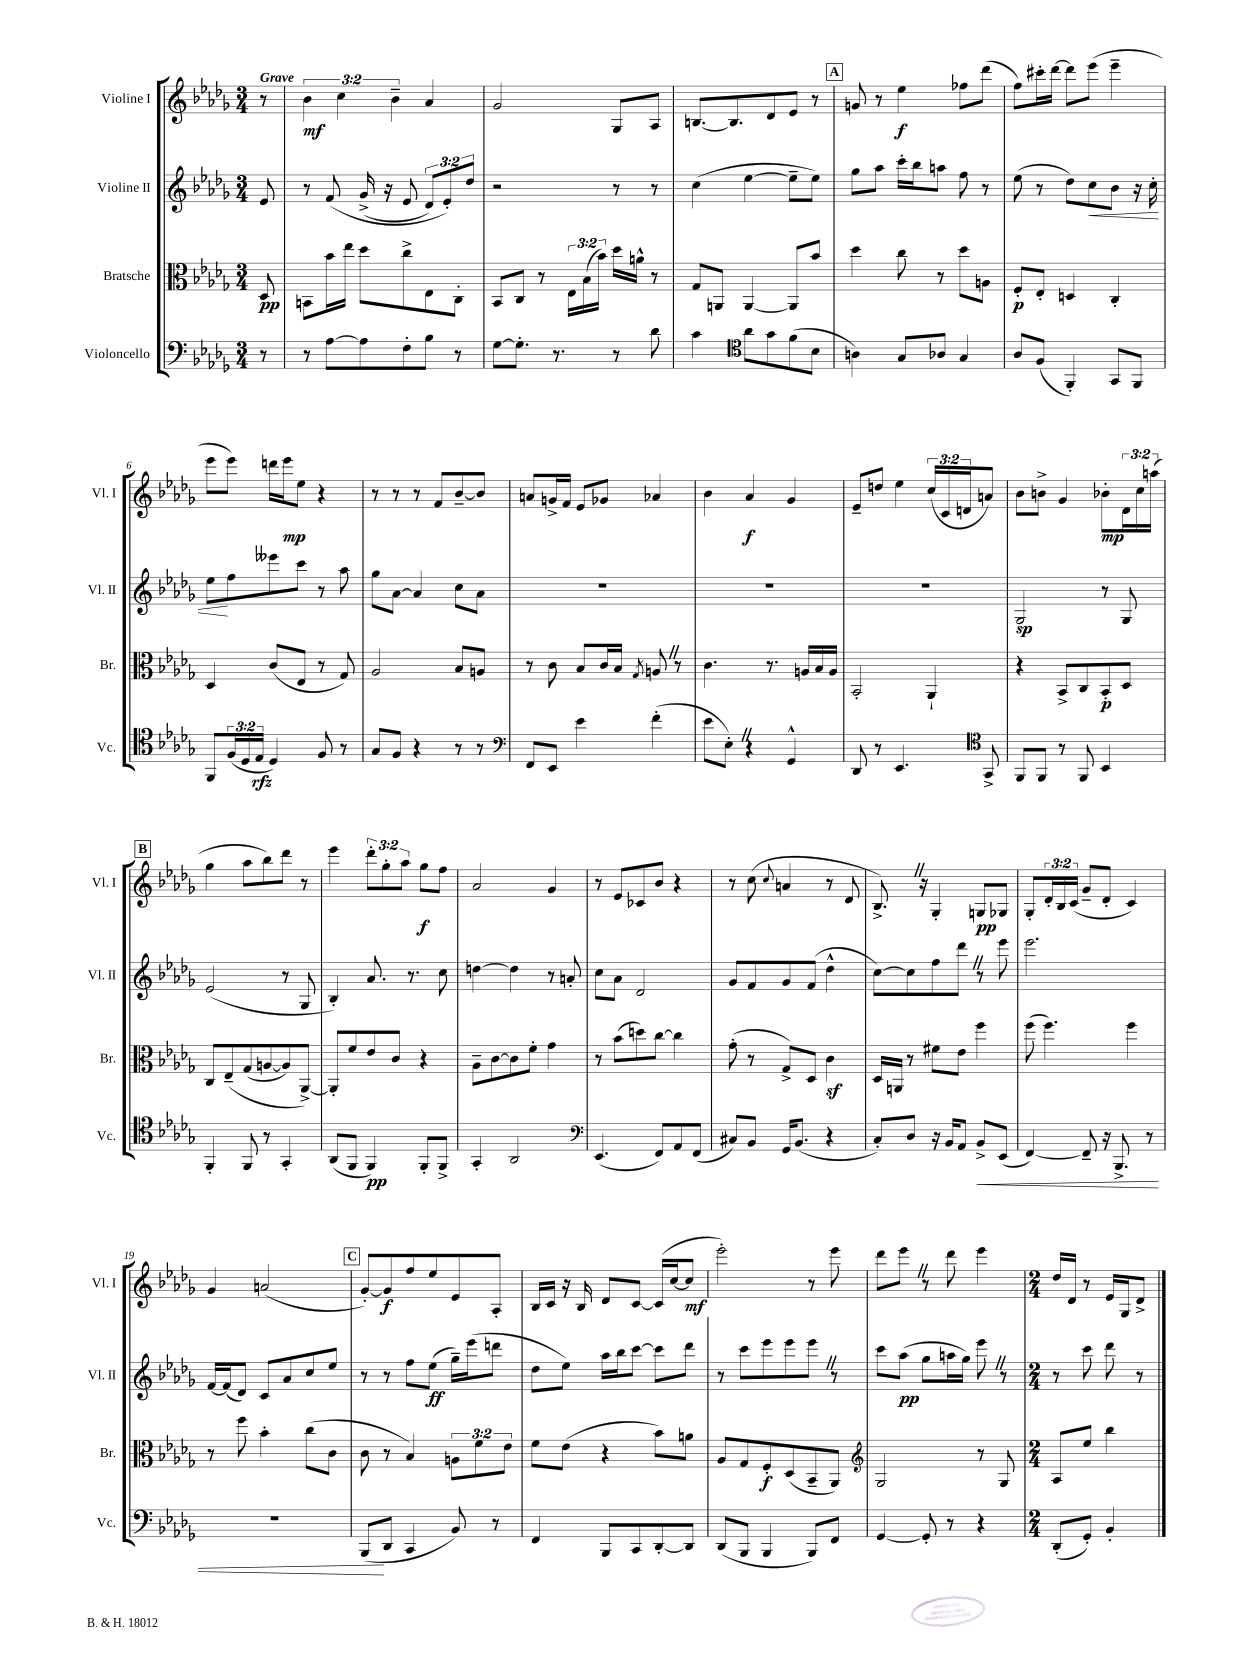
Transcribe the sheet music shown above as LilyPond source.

<<
\new StaffGroup <<
\new Staff = "s0" \with { instrumentName = "Violine I" shortInstrumentName = "Vl. I" } {
    \clef treble \key des \major \numericTimeSignature \time 3/4 \override Staff.TupletNumber.text = #tuplet-number::calc-fraction-text \partial 8 \tempo "Grave"
    r8 |
    \tuplet 3/2 { bes'4\mf c''4 bes'4-- } aes'4 |
    ges'2 ges8 aes8 |
    b8.~ b8. des'8 ees'8 r8 |
    \mark \markup { \box "A" } g'8 r8 ees''4\f fes''8 des'''8( |
    f''8) cis'''16-. des'''16~ des'''8 ees'''8( ees'''4-- |
    ees'''8 ees'''8) d'''16 ees'''16\mp ees''8 r4 |
    r8 r8 r8 f'8 bes'8~-- bes'8 |
    a'8 g'16-> f'16 ees'8 ges'8 aes'4 |
    bes'4 aes'4\f ges'4 |
    ees'8-- d''8 ees''4 \tuplet 3/2 { c''16( c'16 d'16 } a'8) |
    bes'8 b'8-> ges'4 bes'8-.\mp \tuplet 3/2 { des'16 c''16 a''16( } |
    \mark \markup { \box "B" } ges''4 aes''8 bes''8) des'''8 r8 |
    ees'''4 \tuplet 3/2 { des'''8-. ges''8-. aes''8 } ges''8\f f''8 |
    aes'2 ges'4 |
    r8 ees'8 ces'8 bes'8 r4 |
    r8 c''8( \appoggiatura { c''8 } a'4 r8 des'8 |
    bes8.->) \once \override BreathingSign.text = \markup { \musicglyph "scripts.caesura.straight" } \breathe r16 ges4-. g8\pp ges8 |
    ges8-. \tuplet 3/2 { des'16-. bes16 c'16( } ges'8-- des'8-. c'4) |
    ges'4 a'2( |
    \mark \markup { \box "C" } ges'8~-.) ges'8\f f''8 ees''8 ees'8 aes8-. |
    bes16 c'16 r16 bes16 des'8 c'8~ c'16( c''16~ c''8\mf |
    ees'''2-.) r8 ees'''8 |
    des'''8 ees'''8 \once \override BreathingSign.text = \markup { \musicglyph "scripts.caesura.straight" } \breathe r8 des'''8 ees'''4 |
    \numericTimeSignature \time 2/4 des''16 des'16 r8 ees'16 ges16 des'8-> \bar "|." |
}
\new Staff = "s1" \with { instrumentName = "Violine II" shortInstrumentName = "Vl. II" } {
    \clef treble \key des \major \numericTimeSignature \time 3/4 \override Staff.TupletNumber.text = #tuplet-number::calc-fraction-text \partial 8
    ees'8 |
    r8 f'8\( ges'16->( r16 ees'8 \tuplet 3/2 { des'8) ees'8-.\) des''8 } |
    r2 r8 r8 |
    c''4( ees''4~ ees''8-- ees''8) |
    \mark \markup { \box "A" } ges''8 aes''8 c'''16-. bes''16 a''8 f''8 r8 |
    ees''8( r8 des''8) c''8\< bes'8 r16 c''16-. |
    ees''8\! f''8 eeses'''8 c'''8 r8 aes''8 |
    ges''8 aes'8~ aes'4 c''8 aes'8 |
    R2. |
    R2. |
    R2. |
    ges2\sp r8 ges8 |
    \mark \markup { \box "B" } ees'2( r8 ges8 |
    bes4-.) aes'8. r8. c''8 |
    d''4~ d''4 r8 a'8-. |
    c''8 aes'8 des'2 |
    ges'8 f'8 ges'8 f'8( des''4-^ |
    c''8~) c''8 f''8 des'''8 \once \override BreathingSign.text = \markup { \musicglyph "scripts.caesura.straight" } \breathe r8 ees'''8 |
    ees'''2. |
    f'16~ f'16( des'8) c'8 aes'8 c''8 ees''8 |
    \mark \markup { \box "C" } r8 r8 f''8 ees''8\ff( ges''16--) ees'''16( d'''8 |
    des''8 ees''8) aes''16 bes''16 c'''8~ c'''8 des'''8 |
    r8 c'''8 ees'''8 ees'''8 ees'''8 \once \override BreathingSign.text = \markup { \musicglyph "scripts.caesura.straight" } \breathe r8 |
    c'''8 aes''8\pp( ges''8 a''16 ges''16) ees'''8 \once \override BreathingSign.text = \markup { \musicglyph "scripts.caesura.straight" } \breathe r8 |
    \numericTimeSignature \time 2/4 r8 c'''8 des'''8 r8 \bar "|." |
}
\new Staff = "s2" \with { instrumentName = "Bratsche" shortInstrumentName = "Br." } {
    \clef alto \key des \major \numericTimeSignature \time 3/4 \override Staff.TupletNumber.text = #tuplet-number::calc-fraction-text \partial 8
    des8\pp |
    b,8 bes'16 ees''16 des''8 c''8-> ees8 c8-. |
    bes,8 c8 r8 \tuplet 3/2 { ees16 bes16( bes'16) } des''16 a'16-^ r8 |
    ges8 a,8 a,4~ a,8 bes'8 |
    \mark \markup { \box "A" } des''4 c''8 r8 des''8 a8 |
    f8-.\p ees8-. d4 c4-. |
    des4 c'8( ees8 r8 ges8) |
    aes2 bes8 a8 |
    r8 c'8 bes8 c'16 bes16 \acciaccatura { ges8 } a8 \once \override BreathingSign.text = \markup { \musicglyph "scripts.caesura.straight" } \breathe r8 |
    c'4. r8. a16 bes16 a16 |
    bes,2-. aes,4-! |
    r4 bes,8-> c8 bes,8-.\p des8 |
    \mark \markup { \box "B" } c8 ees8--\( ges8( a8~ a8) aes,8~->\) |
    aes,8-. f'8 ees'8 c'8 r4 |
    aes8-- c'8~ c'8 f'8-. ges'4 |
    r8 bes'8( d''8) c''8~ c''4 |
    ges'8-.( r8 ges8->) des8 c'4\sf |
    des16 a,16 r8 fis'8 ees'8 f''4 |
    f''8( f''4.) f''4 |
    r8 f''8 bes'4-. c''8( c'8 |
    \mark \markup { \box "C" } c'8 r8 bes4) \tuplet 3/2 { a8 f'8 ees'8 } |
    f'8 ees'8( r4 bes'8) a'8 |
    aes8 ges8 f8-.\f des8( bes,8-- aes,8) |
    \clef treble ges2 r8 ges8 |
    \numericTimeSignature \time 2/4 aes8 ees''8 bes''4 \bar "|." |
}
\new Staff = "s3" \with { instrumentName = "Violoncello" shortInstrumentName = "Vc." } {
    \clef bass \key des \major \numericTimeSignature \time 3/4 \override Staff.TupletNumber.text = #tuplet-number::calc-fraction-text \partial 8
    r8 |
    r8 aes8~ aes8 f8-. bes8 r8 |
    ges8~ ges8.-. r8. r8 des'8 |
    c'4 \clef tenor aes'8 ges'8 f'8( bes8 |
    \mark \markup { \box "A" } a4) ges8 aes8 ges4 |
    aes8 f8( f,4-.) ges,8 f,8 |
    f,8 \tuplet 3/2 { f16( des16 ees16\rfz } des4) f8 r8 |
    ges8 f8 r4 r8 r8 |
    \clef bass f,8 ees,8 ees'4 f'4-.( |
    ees'8 ees8-.) \once \override BreathingSign.text = \markup { \musicglyph "scripts.caesura.straight" } \breathe r4 ges,4-^ |
    des,8 r8 ees,4. \clef tenor ges,8-> |
    f,8 f,8 r8 f,8 bes,4 |
    \mark \markup { \box "B" } f,4-. f,8 r8 ges,4-. |
    aes,8( f,8 f,4\pp) f,8-. f,8-> |
    ges,4-. aes,2 |
    \clef bass ees,4.( f,8) aes,8 f,8( |
    cis8) bes,8 ges,16 bes,8.( r4 |
    c8-.) des8 r16 bes,16 aes,8 bes,8->\< ees,8( |
    f,4~) f,8-- r16 bes,,8.-> r8 |
    R2. |
    \mark \markup { \box "C" } bes,,8\!( des,8 c,4 bes,8) r8 |
    f,4 bes,,8 c,8 des,8~-. des,8 |
    des,8( bes,,8 bes,,4 bes,,8) f,8 |
    ges,4~ ges,8-. r8 r4 |
    \numericTimeSignature \time 2/4 des,8-.( ges,8-.) bes,4-. \bar "|." |
}
>>
>>
